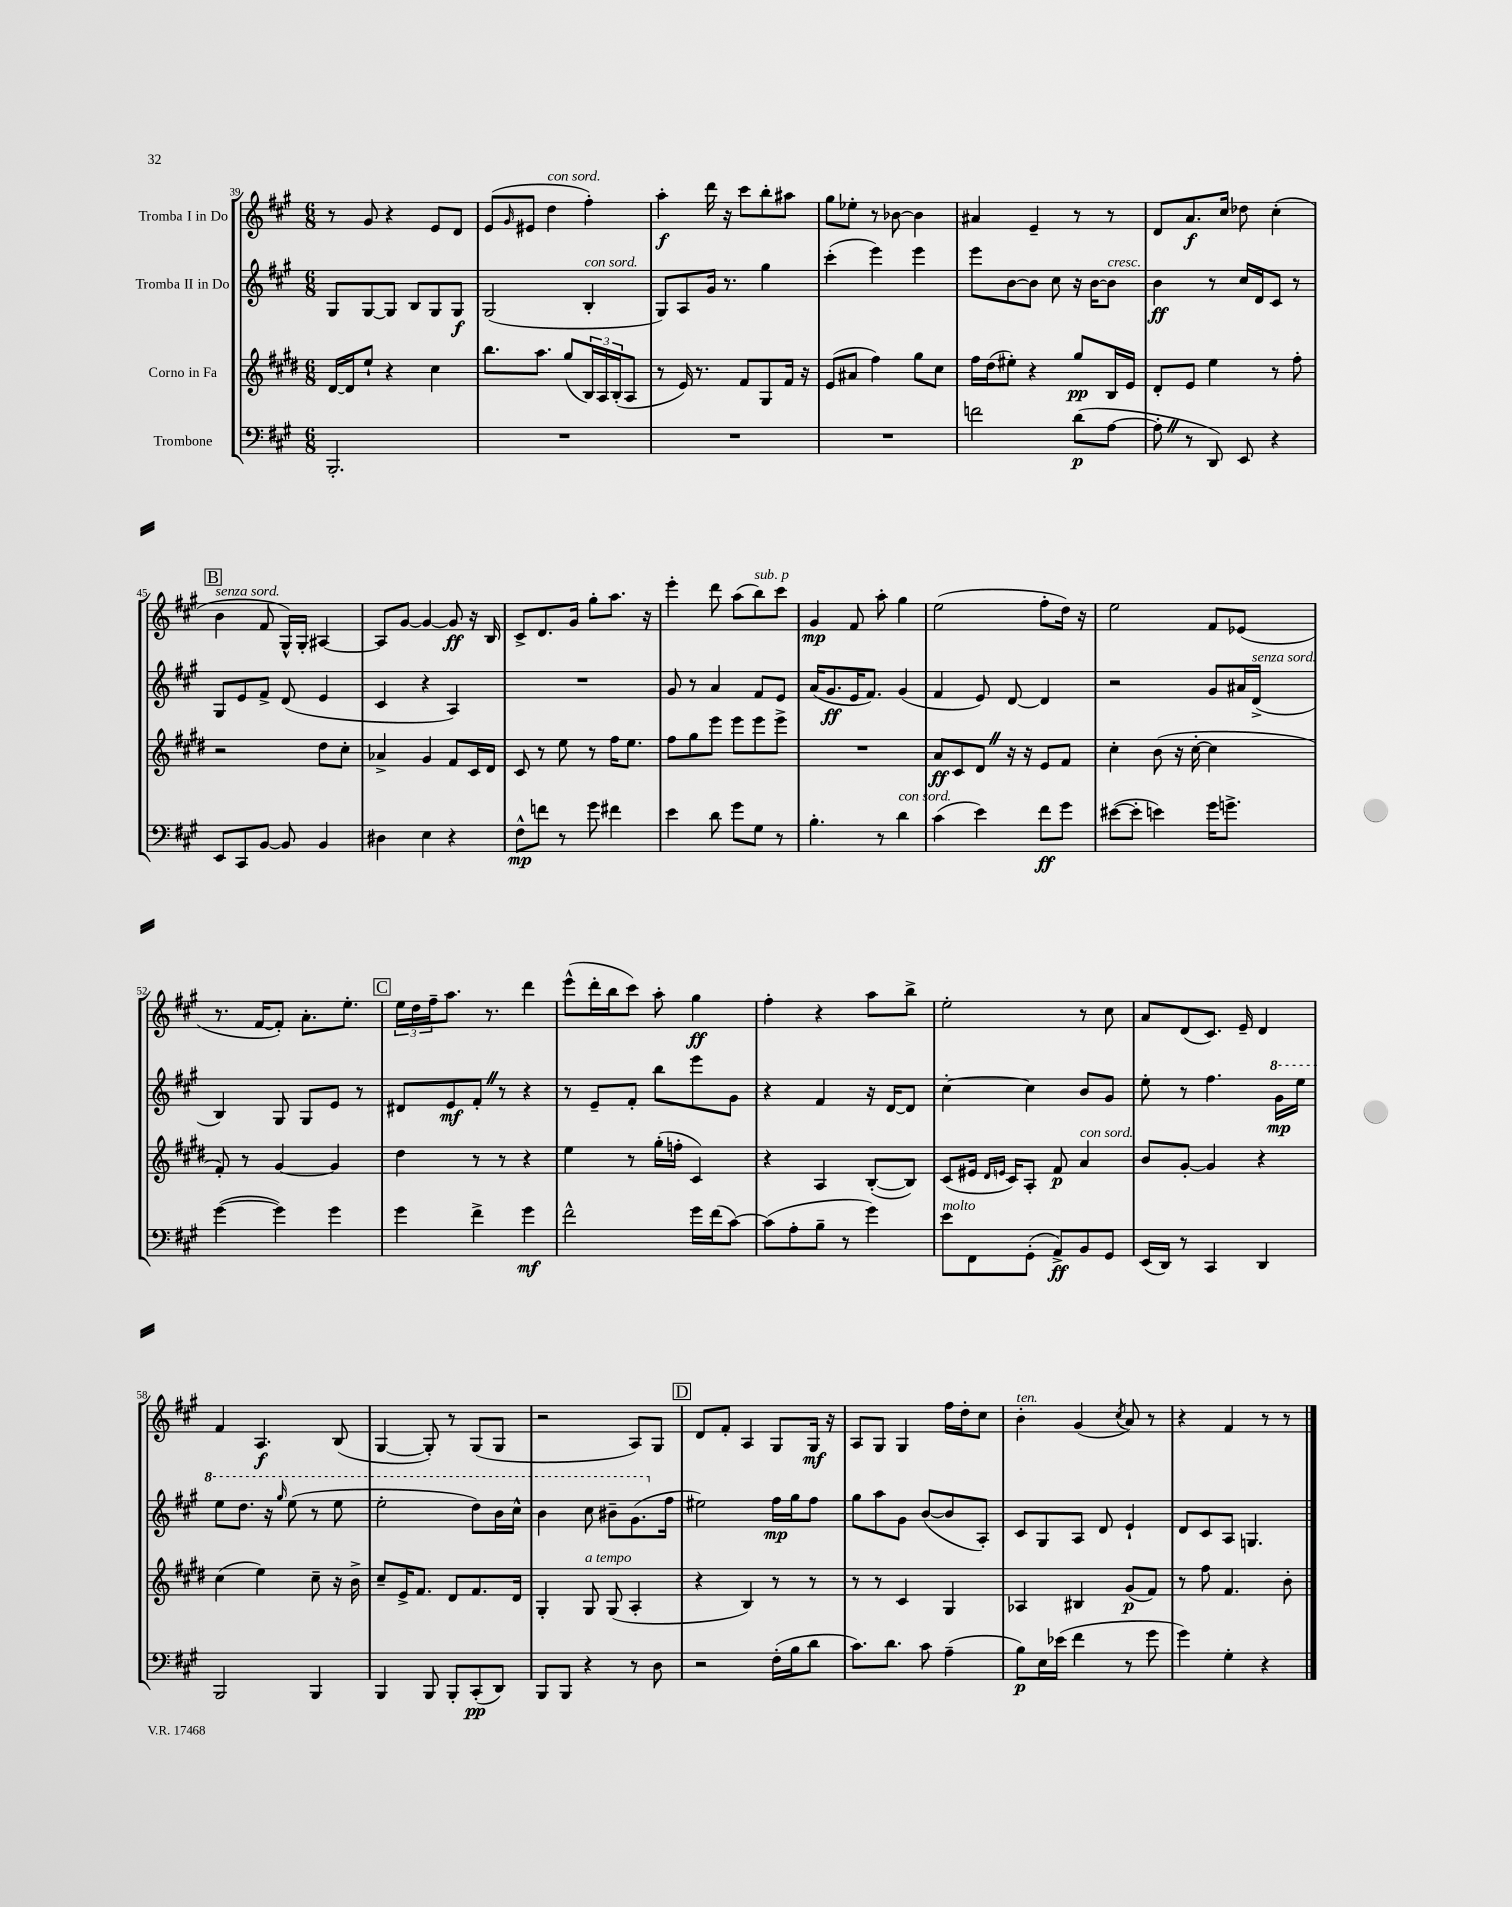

**kern	**kern	**kern	**kern
*staff4	*staff3	*staff2	*staff1
*clefF4	*clefG2	*clefG2	*clefG2
*k[f#c#g#]	*k[f#c#g#d#]	*k[f#c#g#]	*k[f#c#g#]
*M6/8	*M6/8	*M6/8	*M6/8
2.BBB'	[16d#	8G#	8r
.	16d#]	.	.
.	8ee`	[8G#	8g#
.	4r	8G#]	4r
.	.	8B	.
.	4cc#	8G#	8e
.	.	8G#	8d
=	=	=	=
2.r	8.bb	(2G#	(8e
.	.	.	16qqg#
.	.	.	8e#
.	8.aa	.	.
.	.	.	4dd
.	(8gg#	.	.
.	24B)	4B'	4ff#')
.	24A	.	.
.	(24B'	.	.
.	8A	.	.
=	=	=	=
2.r	8r	8G#)	4aa'
.	16e)	8A	.
.	8.r	.	.
.	.	16g#	16ddd
.	.	8.r	16r
.	8f#	.	8ccc#
.	8G#	4gg#	8bb'
.	16f#	.	8aa#
.	16r	.	.
=	=	=	=
2.r	(8e	(4ccc#'	8gg#
.	8a#	.	8ee-'
.	4ff#)	4eee)	8r
.	.	.	[8b-
.	8gg#	4eee	4b-]
.	8cc#	.	.
=	=	=	=
2f	16ff#	8eee	4a#
.	(16dd#	.	.
.	8ee#')	[8b	.
.	4r	8b]	4e~
.	.	8cc#	.
(8d	8gg#	16r	8r
.	.	[16b	.
[8A	16B	8b]	8r
.	16e	.	.
=	=	=	=
8A']	8d#'	4b	8d
8r	8e	.	8.a
8DD)	4ee	8r	.
.	.	.	16cc#
8EE	.	16cc#	8dd-
.	.	16d	.
4r	8r	8c#	(4cc#'
.	8ff#'	8r	.
=	=	=	=
8EE	2r	8G#	4b
8CC#	.	8e	.
[8BB	.	8f#^	8f#
8BB]	.	(8d	16G#^^)
.	.	.	16G#'
4BB	8dd#	4e	[4A#
.	8cc#'	.	.
=	=	=	=
4D#	4a-^	4c#	8A#]
.	.	.	[8g#
4E	4g#	4r	4g#_
4r	8f#	4A)	8g#]
.	16c#	.	16r
.	16d#	.	16B
=	=	=	=
8F#^^	8c#	2.r	8c#^
8f	8r	.	8.d
8r	8ee	.	.
.	.	.	16g#
8g#	8r	.	8gg#'
4f#	16ff#	.	8.aa
.	8.ee	.	.
.	.	.	16r
=	=	=	=
4e	8ff#	8g#	4eee'
.	8gg#	8r	.
8d	8eee	4a	8ddd
8g#	8eee	.	(8aa
8G#	8eee	8f#	8bb)
8r	8eee^	8e	8ccc#
=	=	=	=
4.B'	2.r	(16a	4g#
.	.	8.g#	.
.	.	16e	8f#
.	.	8.f#)	.
8r	.	.	8aa'
4d	.	(4g#	4gg#
=	=	=	=
(4c#	8a	4f#	(2ee
.	8c#	.	.
4e)	8d#	8e)	.
.	16r	[8d	.
.	16r	.	.
8f#	8e	4d]	8ff#'
8g#	8f#	.	16dd)
.	.	.	16r
=	=	=	=
([8e#	4cc#'	2r	2ee
8e#']	.	.	.
4e)	(8b	.	.
.	16r	.	.
.	[16cc#'	.	.
16g#	4cc#]	8g#	8f#
8.g^	.	.	.
.	.	16a#	(8e-
.	.	(16d^	.
=	=	=	=
([4g#	8f#')	4B)	8.r
.	8r	.	.
.	.	.	[16f#
4g#])	[4g#	8G#	8f#'])
.	.	8G#	8.a'
4g#	4g#]	8e	.
.	.	.	8.ee'
.	.	8r	.
=	=	=	=
4g#	4dd#	8d#	24ee
.	.	.	24dd
.	.	.	24ff#~
.	.	8e	8.aa
4f#^	8r	8f#'	.
.	.	.	8.r
.	8r	8r	.
4g#	4r	4r	4ddd
=	=	=	=
2f#^^	4ee	8r	(8eee^^
.	.	8e~	16ddd'
.	.	.	16bb
.	8r	8f#'	8ccc#)
.	(16gg#'	8bb	8aa'
.	16ff'	.	.
16g#	4c#)	8eee	4gg#
(16f#	.	.	.
[8c#)	.	8g#	.
=	=	=	=
(8c#]	4r	4r	4ff#'
8A'	.	.	.
8B~	4A	4f#	4r
8r	.	.	.
4g#)	([8B'	16r	8aa
.	.	[16d	.
.	8B])	8d]	8bb^
=	=	=	=
8e	(8c#	[4cc#'	2ee'
8FF#	16e#	.	.
.	16qqd#	.	.
.	16qqe	.	.
.	16c#)	.	.
(8GG#'	8A'	4cc#]	.
8AA^)	8f#	.	.
8BB	4a	8b	8r
8GG#	.	8g#	8cc#
=	=	=	=
(16EE	8b	8ee'	8a
16DD)	.	.	.
8r	[8g#'	8r	(8d
4CC#	4g#]	4.ff#	8.c#)
.	.	.	16e~
4DD	4r	.	4d
.	.	16gg#	.
.	.	16eee	.
=	=	=	=
2BBB	(4cc#	8eee	4f#
.	.	8.ddd	.
.	4ee)	.	4.A
.	.	16r	.
.	.	16qqggg#	.
.	.	(8eee	.
4BBB	8cc#~	8r	.
.	16r	8eee	(8B
.	16b^	.	.
=	=	=	=
4BBB	8cc#~	2eee'	[4G#
.	16e^	.	.
.	8.f#	.	.
8BBB	.	.	8G#'])
8BBB'	8d#	.	8r
(8CC#'	8.f#	8ddd)	(8G#
8DD)	.	16bb	8G#
.	16d#	16ccc#^^	.
=	=	=	=
8BBB	4G#'	4bb	2r
8BBB	.	.	.
4r	8G#	8ccc#	.
.	(8G#	8bb#~	.
8r	4A'	(8.gg#	8A)
8D	.	.	8G#
.	.	16ff#	.
=	=	=	=
2r	4r	2ee#)	8d
.	.	.	8f#'
.	4B)	.	4A
(16F#'	8r	16ff#	8G#
16B	.	16gg#	.
8d	8r	8ff#	16G#
.	.	.	16r
=	=	=	=
8.c#)	8r	8gg#	8A
.	8r	8aa	8G#
8.d	.	.	.
.	4c#	8g#	4G#
8c#	.	([8b	.
(4A~	4G#	8b]	16ff#
.	.	.	16dd'
.	.	8A')	8cc#
=	=	=	=
8B)	4A-	8c#	4b'
16E	.	8G#	.
(16e-	.	.	.
4f#	4B#	8A	(4g#
.	.	8d	.
.	.	.	8qcc#
8r	(8g#	4e`	8a)
8g#	8f#)	.	8r
=	=	=	=
4g#)	8r	8d	4r
.	8ff#	8c#	.
4G#'	4.f#	8A	4f#
.	.	4.G	.
4r	.	.	8r
.	8b'	.	8r
==	==	==	==
*-	*-	*-	*-
